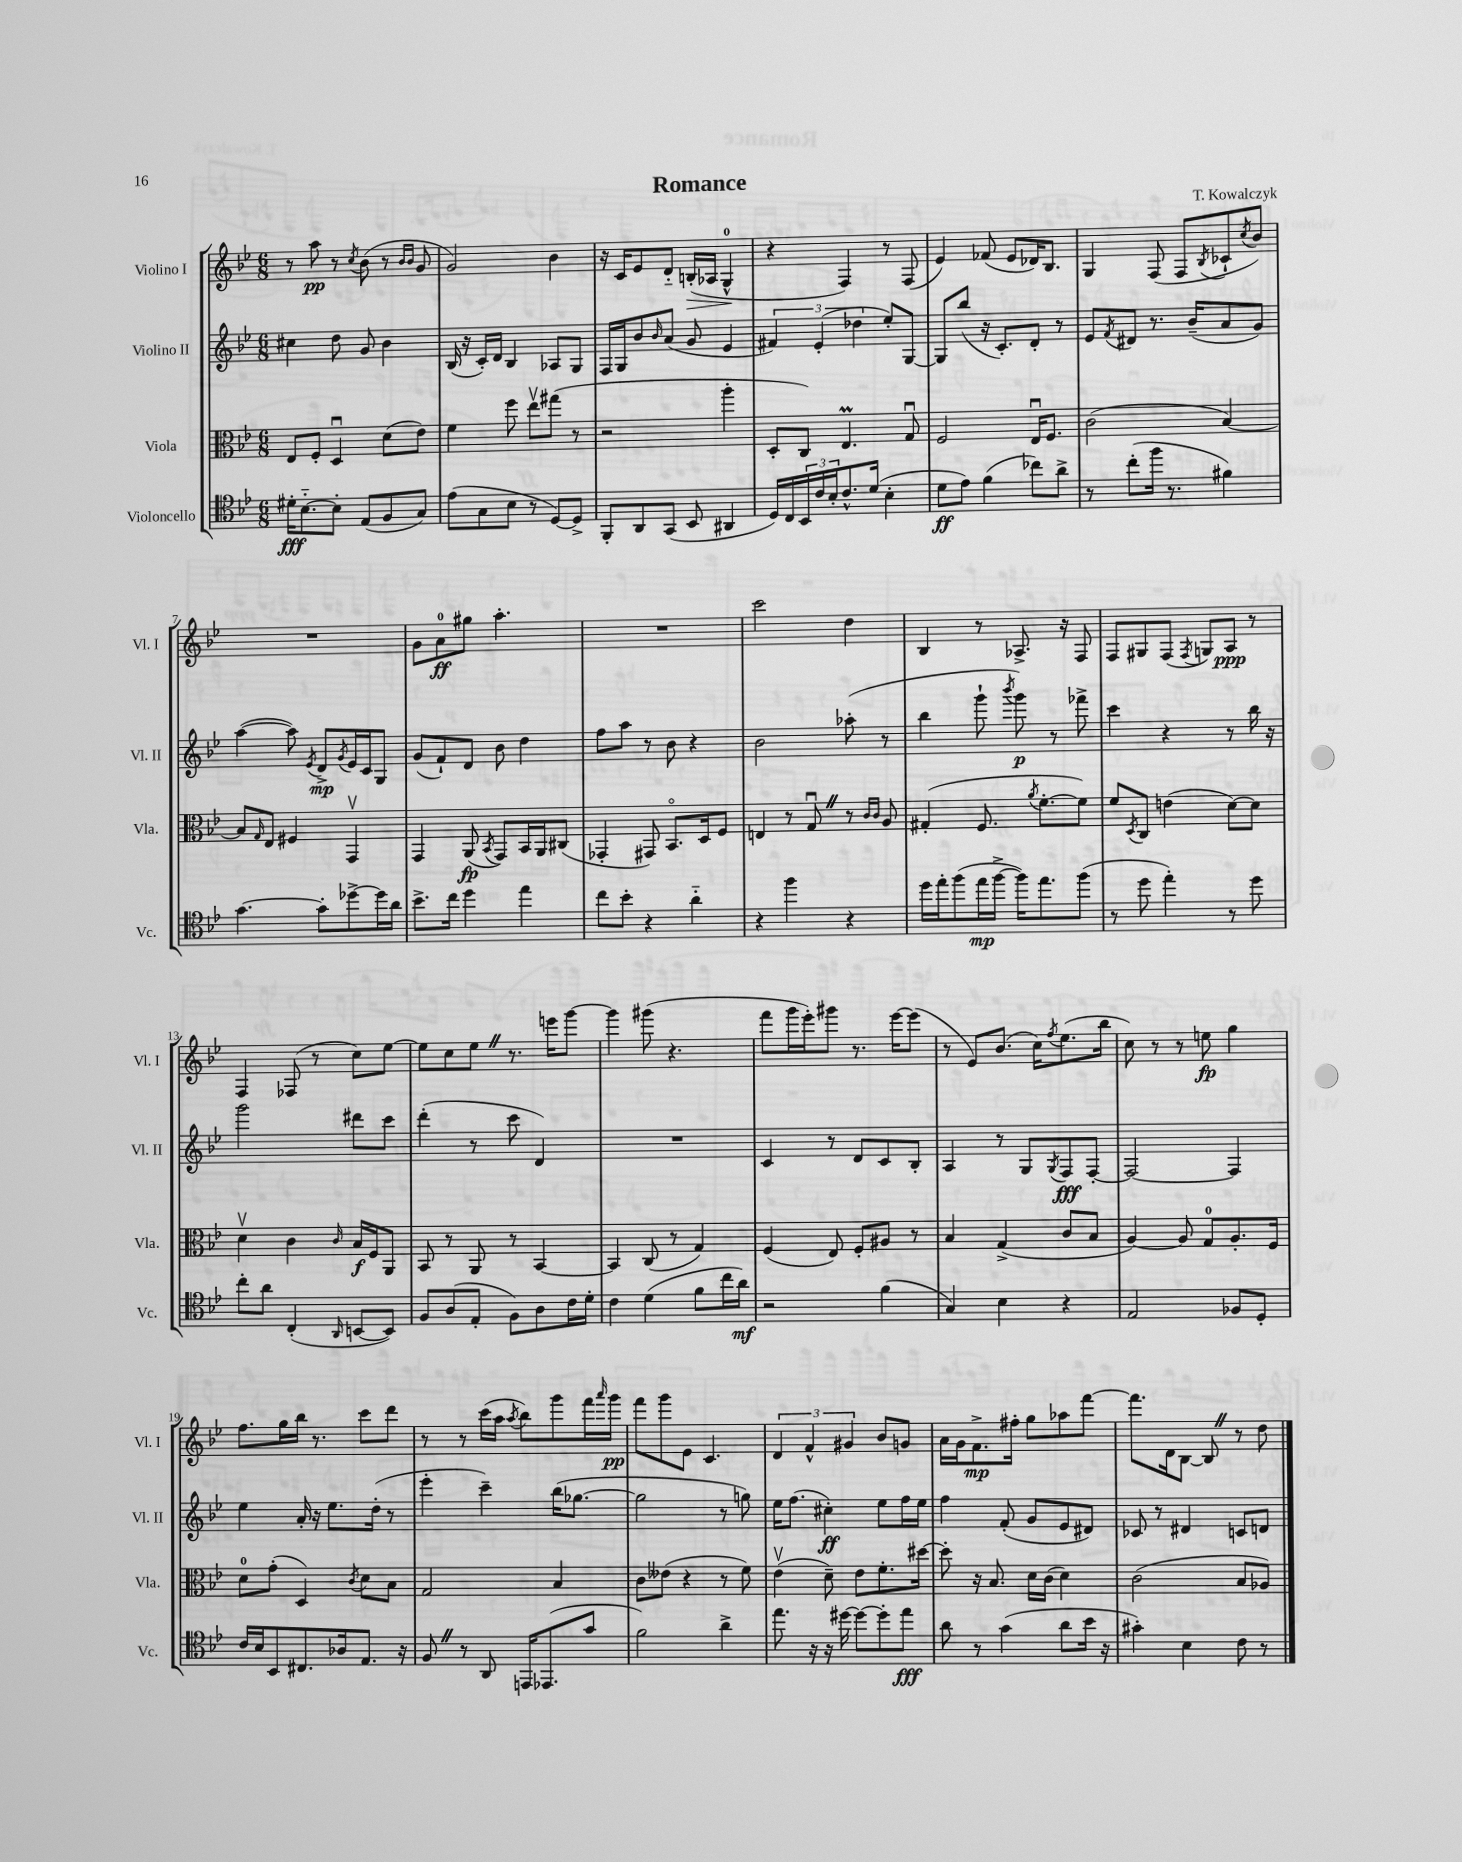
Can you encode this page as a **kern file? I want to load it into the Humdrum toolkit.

**kern	**kern	**kern	**kern
*staff4	*staff3	*staff2	*staff1
*clefC4	*clefC3	*clefG2	*clefG2
*k[b-e-]	*k[b-e-]	*k[b-e-]	*k[b-e-]
*M6/8	*M6/8	*M6/8	*M6/8
16d#'	8E-	4cc#	8r
[8.B-'~	.	.	.
.	8F'	.	8aa
8B-']	4Du	8dd	8r
.	.	.	8qcc
(8E-	.	8g	(8b-
8F	(8d	4b-	8r
.	.	.	16qqb-
.	.	.	16qqb-
8G)	8e-)	.	8g
=	=	=	=
(8e-	4f	(16B-	2g)
.	.	16r	.
8G	.	16c')	.
.	.	16d	.
8B-	8ff	4B-	.
8r	8ee-v	.	.
[8D)	(8gg#	8A-	4b-
8D^]	8r	8G	.
=	=	=	=
8FF'	2r	16F	16r
.	.	16G	16c
8AA	.	8b-	8e-
.	.	16qqb-	.
(8GG	.	(8a	8d'~
8BB-	.	8g	(16B'
.	.	.	16A-
4AA#	4aa'	4e-	4G^^
=	=	=	=
16D)	8D'	6f#)	4r
16C	.	.	.
24BB-	8C)	.	.
24c	.	(6e-'	.
24B-'	.	.	.
8.c^^	4.E-	.	4F)
.	.	6dd-	.
(16d	.	.	.
4B-'	.	8ee-')	8r
.	8Gu	[8G	(8F
=	=	=	=
8d	2F	8G]	4e-)
8e-)	.	(8bb-	.
(4f	.	16r	(8f-
.	.	8.c')	.
.	.	.	8e-
8cc-)	16E-u	8d'	16d-)
.	8.F	.	8.B-
8a^	.	8r	.
=	=	=	=
8r	(2c	8e-	4G
.	.	8qf	.
(8cc'	.	8d#	.
16ff	.	8.r	(8F
8.r	.	.	.
.	.	.	8F
.	.	(16b-~	.
.	.	.	8qB-
4f#)	[4B-)	8a	8c-`
.	.	.	8qcc
.	.	8g)	8b-)
=	=	=	=
[4.g	8B-]	([4aa	2.r
.	16qqG	.	.
.	8E-	.	.
.	4F#	8aa])	.
.	.	8qe-	.
8g']	.	8d^	.
.	.	8qg	.
[8dd-^	4GGv	16e-	.
.	.	16c	.
16dd-]	.	8G	.
16a	.	.	.
=	=	=	=
8.b-^	4GG	(8g	8g
.	.	8f`)	8a
16cc	.	.	.
4dd	(8AA	8d	8gg#
.	8qBB-	.	.
.	8GG)	8b-	4.aa'
4ee-	16BB-	4dd	.
.	16AA	.	.
.	(8C#	.	.
=	=	=	=
8cc	4GG-'	8ff	2.r
8b-'	.	8aa	.
4r	8GG#)	8r	.
.	8.BB-o	8b-	.
4a'~	.	4r	.
.	16D	.	.
.	8F	.	.
=	=	=	=
4r	4E	2b-	2ccc
4ff	8r	.	.
.	8Gu	.	.
4r	8r	(8aa-'	4dd
.	16qqc	.	.
.	16qqc	.	.
.	8A	8r	.
=	=	=	=
16dd	(4G#'	4bb-	4B-
16ee-'	.	.	.
(8ff	.	.	.
16ee-	8.F	8ggg`	8r
[16ff^	.	.	.
.	.	8qbbb-	.
16ff])	.	8ggg)	8.A-^
.	8qa	.	.
8.ee-	[8.f'	.	.
.	.	8r	.
.	.	.	16r
(8ff	8f])	8fff-^	8F
=	=	=	=
8r	8f	4ccc	8F
.	8qD	.	.
8dd	8C	.	8G#
4ee-')	(4e	4r	(8F
.	.	.	8qF
.	.	.	8G)
8r	[8d)	8r	8A
8dd	8d]	16bb-	8r
.	.	16r	.
=	=	=	=
8cc'	4dv	2ggg	4F
8a	.	.	.
(4C'	4c	.	(8F-
.	.	.	8r
16qqAA	16qqc	.	.
[8BB	16B-	8ddd#	8cc)
.	16F	.	.
8BB])	8AA	8ccc	[8ee-
=	=	=	=
8F	8BB-	(4ddd'	8ee-]
(8A	8r	.	8cc
8E-'	8AA	8r	8ee-
8F)	8r	8ccc	8.r
8A	[4BB-	4d)	.
.	.	.	16eee
16c	.	.	[8ggg
16d'	.	.	.
=	=	=	=
4c	4BB-]	2.r	4ggg]
(4d	(8C	.	(8ggg#
.	8r	.	4.r
8f	4G)	.	.
16cc	.	.	.
16a)	.	.	.
=	=	=	=
2r	(4F	4c	8fff
.	.	.	16ggg
.	.	.	16eee-')
.	8E-)	8r	8ggg#
.	8F'	8d	8.r
(4f	8A#	8c	.
.	.	.	[16eee-
.	8r	8B-'	(8eee-]
=	=	=	=
4G)	4B-	4A	8r
.	.	.	8e-)
4B-	(4G^	8r	(8.b-
.	.	8G	.
.	.	.	16cc)
.	.	8qG	8qff
4r	8c	8F	(8.ee-
.	8B-	[8F'	.
.	.	.	16bb-
=	=	=	=
2E-	[4A)	2F_	8cc)
.	.	.	8r
.	8A]	.	8r
.	8G	.	8ee
8F-	8.A'	4F]	4gg
8D'	.	.	.
.	16F	.	.
=	=	=	=
16c	8d	4ee-	8.ff
16B-	.	.	.
8BB-	(8g'	.	.
.	.	.	16gg
8.C#	4D)	16a'	16bb-
.	.	16r	8.r
.	.	8.ee-	.
16A-	.	.	.
.	8qc	.	.
8.E-	8d	.	8ccc
.	.	(16dd'	.
.	8B-	8r	8ddd
16r	.	.	.
=	=	=	=
8F	2G	4eee-'	8r
8r	.	.	8r
8AA	.	4ccc~)	(16ccc
.	.	.	16aa
.	.	.	8qaa
16EE	.	.	8bb-)
(8.EE-	.	.	.
.	4B-	(16bb-	8ggg
.	.	[8.gg-	.
8g	.	.	16fff
.	.	.	16qqaaa
.	.	.	16ggg
=	=	=	=
2f)	8c	2gg-]	8fff
.	(8e--	.	8ggg
.	4r	.	8e-
.	.	.	4.c
4a^	8r	8r	.
.	8f)	8gg)	.
=	=	=	=
8.ee-	(4e-v	16ee-	6d
.	.	(8.ff	.
.	.	.	6f^^
16r	.	.	.
16r	8d~)	4cc#')	.
[16dd#	.	.	.
.	.	.	6g#
8dd#_	8e-	.	.
8dd#']	8.f'	8ee-	8b-
8ee-	.	16ff	8g
.	[16dd#	16ee-	.
=	=	=	=
8a	8dd#']	4ff	16a
.	.	.	16g
8r	16r	.	8.f^
.	8.B-	.	.
(4g	.	(8f'	.
.	.	.	16ff#'
.	16d	8g	8gg
.	(16c	.	.
8a	4d)	8e-	8aa-
16b-	.	8d#)	[8fff
16r	.	.	.
=	=	=	=
4g#')	(2c	8c-	8.fff]
.	.	8r	.
.	.	.	16d
4B-	.	4d#	[8B-
.	.	.	8B-]
8c	8B-	8c	8r
8r	8A-)	8d	8dd
==	==	==	==
*-	*-	*-	*-
